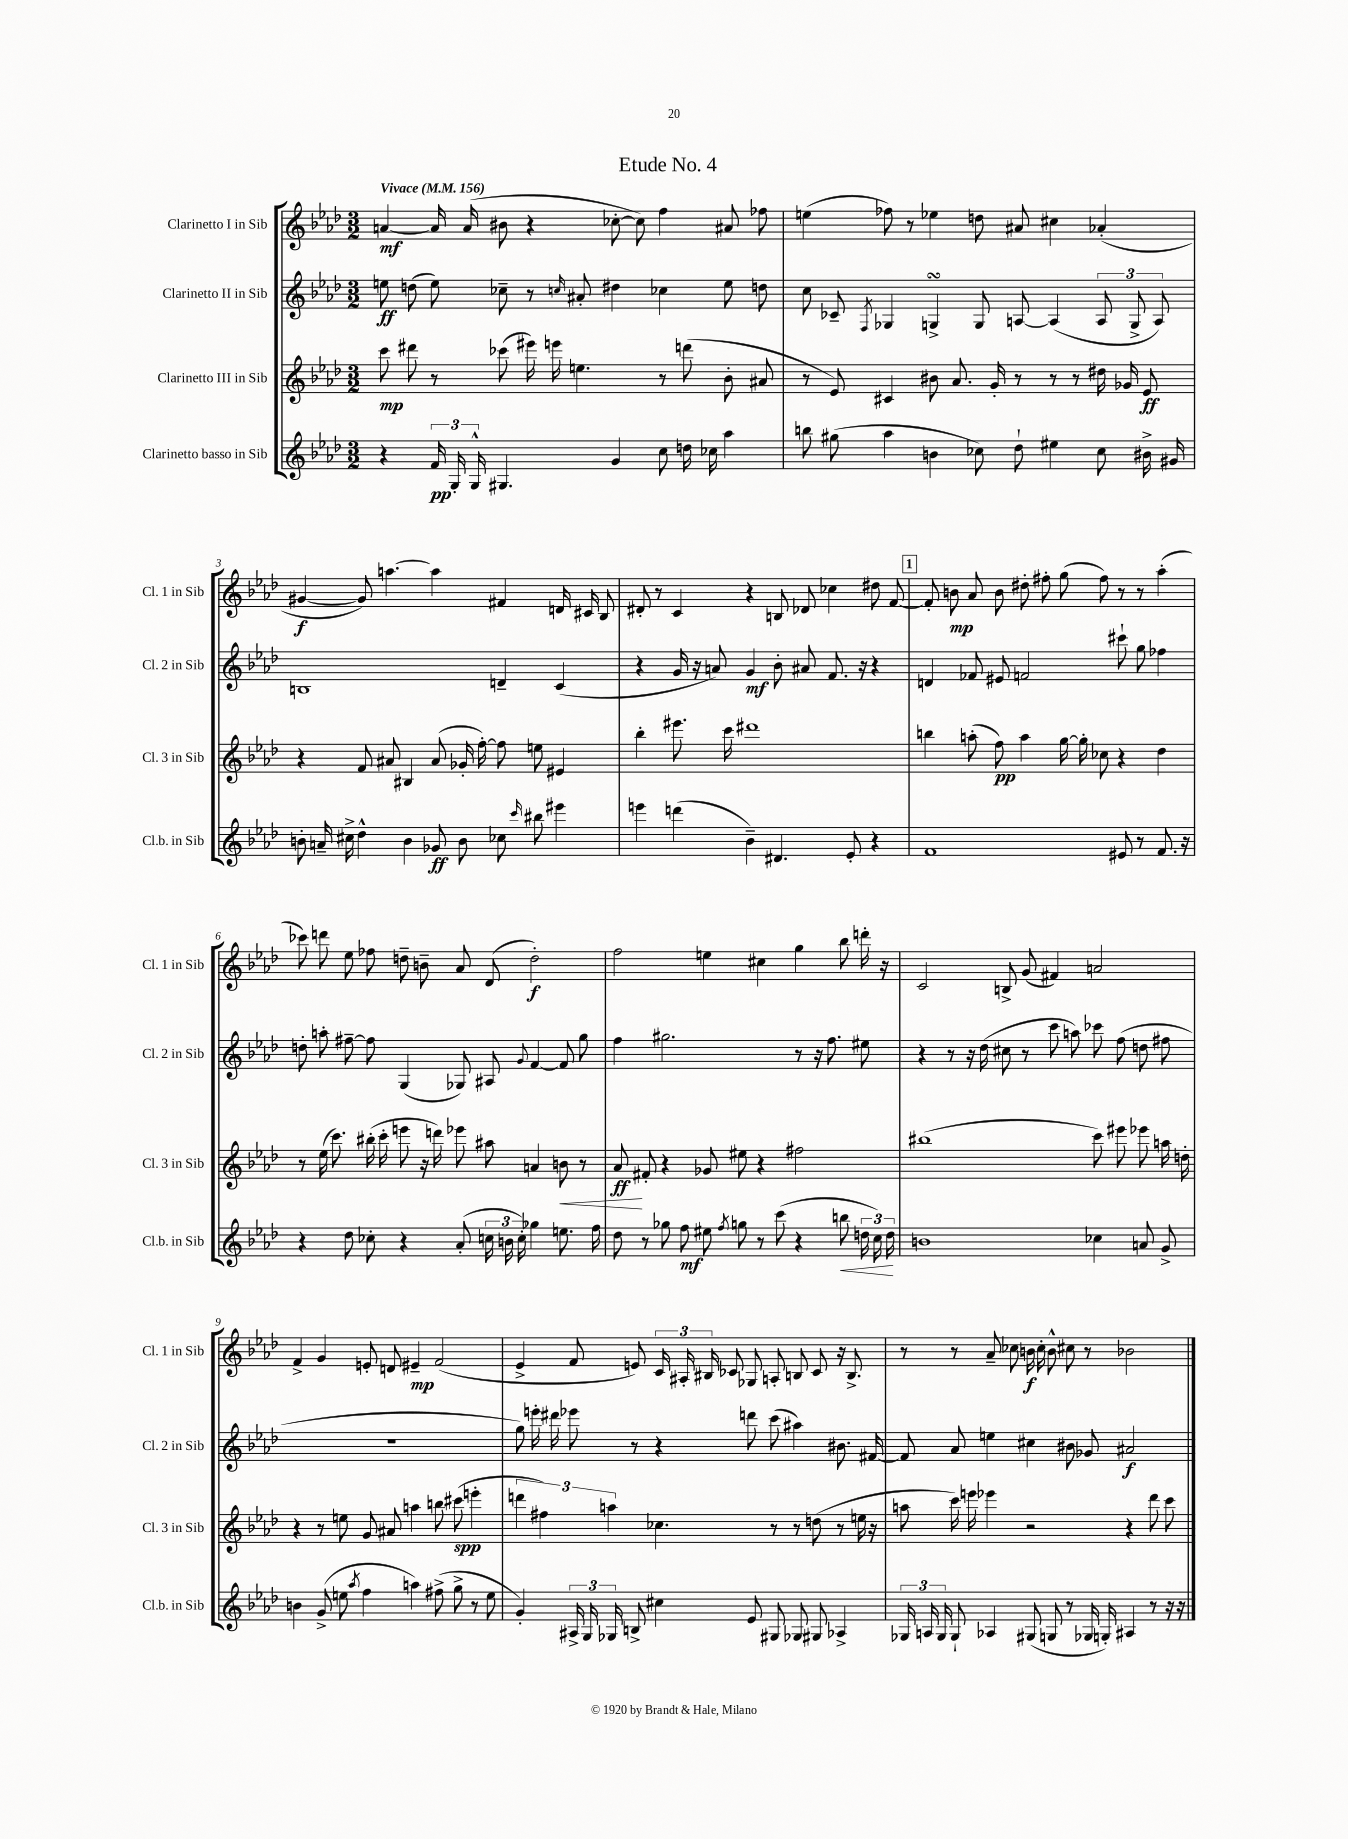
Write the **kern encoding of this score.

**kern	**dynam	**kern	**dynam	**kern	**dynam	**kern	**dynam
*part4	*part4	*part3	*part3	*part2	*part2	*part1	*part1
*staff4	*staff4	*staff3	*staff3	*staff2	*staff2	*staff1	*staff1
*I"Clarinetto basso in Sib	*	*I"Clarinetto III in Sib	*	*I"Clarinetto II in Sib	*	*I"Clarinetto I in Sib	*
*I'Cl.b. in Sib	*	*I'Cl. 3 in Sib	*	*I'Cl. 2 in Sib	*	*I'Cl. 1 in Sib	*
*clefG2	*	*clefG2	*	*clefG2	*	*clefG2	*
*k[b-e-a-d-]	*	*k[b-e-a-d-]	*	*k[b-e-a-d-]	*	*k[b-e-a-d-]	*
*M3/2	*	*M3/2	*	*M3/2	*	*M3/2	*
*MM156	*	*MM156	*	*MM156	*	*MM156	*
=1	=1	=1	=1	=1	=1	=1	=1
!	!	!	!	!	!	!LO:TX:a:B:t=Vivace	!
4r	.	8ccc\	mp	8een\	ff	[4an/	mf
.	.	8ddd#X\	.	(8ddn\	.	.	.
24f/	pp	8r	.	8ee\)	.	16a/]	.
24G'/	.	.	.	.	.	.	.
.	.	.	.	.	.	(16a/	.
24G^^/	.	.	.	.	.	.	.
4.G#X/	.	(8ccc-X\	.	8cc-X~\	.	8b#X\	.
.	.	16eee#X\)	.	8r	.	4r	.
.	.	16eeen\	.	.	.	.	.
.	.	.	.	16qqccn/	.	.	.
.	.	4.een\	.	8a#X'/	.	.	.
4g/	.	.	.	4dd#X\	.	[8cc-X'\	.
.	.	.	.	.	.	8cc-\])	.
8cc\	.	8r	.	4cc-X\	.	4ff\	.
16ddn\	.	(8dddn\	.	.	.	.	.
16cc-X\	.	.	.	.	.	.	.
4aa-\	.	8b-'\	.	8ee\	.	8a#X/	.
.	.	8a#X/	.	8ddn\	.	8ff-X\	.
=2	=2	=2	=2	=2	=2	=2	=2
8bbn\	.	8r	.	8cc\	.	(4een\	.
(8gg#X\	.	8e-/)	.	8c-X~/	.	.	.
.	.	.	.	8qF/	.	.	.
4aa-\	.	4c#X/	.	4G-X/	.	8ff-X\)	.
.	.	.	.	.	.	8r	.
4bn\	.	8b#X\	.	4GnsSsS^/	.	4ee-X\	.
.	.	8.a-/	.	.	.	.	.
8cc-X\)	.	.	.	8G/	.	8ddn\	.
.	.	16g'/	.	.	.	.	.
8dd-`\	.	8r	.	[8An/	.	8a#X/	.
4ee#X\	.	8r	.	(4A/]	.	4cc#X\	.
.	.	8r	.	.	.	.	.
8cc-\	.	16dd#X\	.	12A/	.	(4a-X'/	.
.	.	16g-X/	.	.	.	.	.
.	.	.	.	12G^/	.	.	.
16b#X^\	.	8e-/	ff	.	.	.	.
.	.	.	.	12A/)	.	.	.
16g#X/	.	.	.	.	.	.	.
!!LO:LB:g=z
=3	=3	=3	=3	=3	=3	=3	=3
8bn'\	.	4r	.	1Bn	.	[4g#X/	f
16an~/	.	.	.	.	.	.	.
16cc#X^\	.	.	.	.	.	.	.
4dd-^^\	.	8f/	.	.	.	8g#/])	.
.	.	8a#X/	.	.	.	[4.aan\	.
4b\	.	4B#X/	.	.	.	.	.
8g-X/	ff	(8a#/	.	.	.	4aa\]	.
8b\	.	16g-X'/	.	.	.	.	.
.	.	[16ff'\)	.	.	.	.	.
8cc-X\	.	8ff\]	.	4dn~/	.	4f#X/	.
16qqccc/	.	.	.	.	.	.	.
8bb#X\	.	8een\	.	.	.	.	.
4eee#X\	.	4e#X/	.	(4c/	.	16dn/	.
.	.	.	.	.	.	16c#X/	.
.	.	.	.	.	.	8B-/	.
=4	=4	=4	=4	=4	=4	=4	=4
4eeen\	.	4bb-'\	.	4r	.	8d#X'/	.
.	.	.	.	.	.	8r	.
(4dddn\	.	8.eee#X\	.	16g/	.	4c/	.
.	.	.	.	16r	.	.	.
.	.	.	.	8an/)	.	.	.
.	.	16ccc\	.	.	.	.	.
4b-~\)	.	1ddd#X	.	4g/	mf	4r	.
4.d#X/	.	.	.	8b-'\	.	8Bn/	.
.	.	.	.	8a#X/	.	8d-X/	.
.	.	.	.	8.f/	.	4cc-X\	.
8e-'/	.	.	.	.	.	.	.
.	.	.	.	16r	.	.	.
4r	.	.	.	4r	.	8dd#X\	.
.	.	.	.	.	.	[8f/	.
!!LO:REH:place=s1:t=1
=5	=5	=5	=5	=5	=5	=5	=5
1f	.	4bbn\	.	4dn/	.	8f'/]	.
.	.	.	.	.	.	8bn\	mp
.	.	(8aan'\	.	8f-X/	.	8a-/	.
.	.	8ff\)	pp	8e#X/	.	8b\	.
.	.	4aa\	.	2fn/	.	8dd#X'\	.
.	.	.	.	.	.	8ff#X'\	.
.	.	[16gg\	.	.	.	(8gg\	.
.	.	16gg'\]	.	.	.	.	.
.	.	8cc-X\	.	.	.	8ff#\)	.
8e#X/	.	4r	.	8ccc#X`\	.	8r	.
8r	.	.	.	8gg\	.	8r	.
8.f/	.	4dd-\	.	4ff-X\	.	(4aa-'\	.
16r	.	.	.	.	.	.	.
!!LO:LB:g=z
=6	=6	=6	=6	=6	=6	=6	=6
4r	.	8r	.	8ddn'\	.	8ccc-X\)	.
.	.	(16ee-\	.	8aan'\	.	8dddn\	.
.	.	8.ccc\)	.	.	.	.	.
8dd-\	.	.	.	[8ff#X~\	.	8ee-\	.
8cc-X'\	.	(16bb#X'\	.	8ff#\]	.	8ff-X\	.
.	.	16ccc'\	.	.	.	.	.
4r	.	8eeen\	.	(4G/	.	8ddn~\	.
.	.	16r	.	.	.	8bn~\	.
.	.	16dddn\)	.	.	.	.	.
(8a-'/	.	8eee-X\	.	8G-X/)	.	8a-/	.
24ccn\	.	8aa#X\	.	8A#X/	.	(8d-/	.
24bn\	.	.	.	.	.	.	.
24cc'\)	.	.	.	.	.	.	.
.	.	.	.	8qqg/	.	.	.
4gg-X\	.	4an/	.	[4f/	.	2dd'\)	f
!	!	!	!LO:HP:b	!	!	!	!
8.een\	.	8bn\	<	8f/]	.	.	.
.	.	8r	.	8gg\	.	.	.
16ff\	.	.	.	.	.	.	.
=7	=7	=7	=7	=7	=7	=7	=7
8dd-\	.	8a-/	ff	4ff\	.	2ff\	.
8r	.	8f#X'/	[	.	.	.	.
8gg-X\	.	4r	.	2.gg#X\	.	.	.
8ff\	mf	.	.	.	.	.	.
8ee#X\	.	8g-X/	.	.	.	4een\	.
8qff/	.	.	.	.	.	.	.
8ggn\	.	8ee#X\	.	.	.	.	.
8r	.	4r	.	.	.	4cc#X\	.
(8ccc\	.	.	.	.	.	.	.
4r	.	2ff#X\	.	8r	.	4gg\	.
.	.	.	.	16r	.	.	.
.	.	.	.	8.ff\	.	.	.
!	!LO:HP:b	!	!	!	!	!	!
8bbn\	<	.	.	.	.	8bb-\	.
24ddn\	.	.	.	8ee#X\	.	16dddn'\	.
24cc\)	.	.	.	.	.	.	.
.	.	.	.	.	.	16r	.
24dd\	.	.	.	.	.	.	.
.	[	.	.	.	.	.	.
=8	=8	=8	=8	=8	=8	=8	=8
1bn	.	(1bb#X	.	4r	.	2c/	.
.	.	.	.	8r	.	.	.
.	.	.	.	16r	.	.	.
.	.	.	.	(16dd-\	.	.	.
.	.	.	.	8cc#X\	.	8Bn^/	.
.	.	.	.	8r	.	(8g/	.
.	.	.	.	8ccc\	.	4f#X/)	.
.	.	.	.	8aan\)	.	.	.
4cc-X\	.	8ccc\)	.	8ccc-X\	.	2an/	.
.	.	8eee#X\	.	(8ff\	.	.	.
8an/	.	8eee-X\	.	8ddn\	.	.	.
8g^/	.	16aan\	.	8ff#X\	.	.	.
.	.	16ddn'\	.	.	.	.	.
!!LO:LB:g=z
=9	=9	=9	=9	=9	=9	=9	=9
4bn\	.	4r	.	1.r	.	4f^/	.
(8g^/	.	8r	.	.	.	4g/	.
8een\	.	8een\	.	.	.	.	.
8qaa-/	.	.	.	.	.	.	.
4ff\	.	8g/	.	.	.	8en'/	.
.	.	8a#X/	.	.	.	8dn/	.
4aan\)	.	4aan\	.	.	.	4e#X~/	mp
(8ff#X^\	.	8bbn\	.	.	.	(2f/	.
8gg^\	.	(8ccc#X\	spp	.	.	.	.
8r	.	4eeen'\	.	.	.	.	.
8ee\	.	.	.	.	.	.	.
=10	=10	=10	=10	=10	=10	=10	=10
4g'/)	.	6dddn\	.	8gg\)	.	4e-^/	.
.	.	.	.	16eeen'\	.	.	.
.	.	6ff#X\)	.	.	.	.	.
.	.	.	.	16ddd#X\	.	.	.
24A#X^/	.	.	.	8eee-X\	.	8f/	.
24G/	.	.	.	.	.	.	.
24G-X/	.	6aan\	.	.	.	.	.
8Bn^/	.	.	.	8r	.	8en/)	.
4cc#X\	.	4.cc-X\	.	4r	.	24c/	.
.	.	.	.	.	.	24A#X'/	.
.	.	.	.	.	.	24B#X/	.
.	.	.	.	.	.	8c-X/	.
8e-/	.	.	.	8dddn\	.	8G-X/	.
8G#X/	.	8r	.	(8ccc\	.	8An'/	.
8G-X/	.	8r	.	4aa#X\)	.	8Bn/	.
8G#X/	.	(8ddn\	.	.	.	8c-/	.
4A-X^/	.	8r	.	8.b#X\	.	16r	.
.	.	.	.	.	.	8.B^/	.
.	.	16een\	.	.	.	.	.
.	.	16r	.	[16f#X/	.	.	.
=11	=11	=11	=11	=11	=11	=11	=11
24G-X/	.	8aan\	.	8f#/]	.	8r	.
24An/	.	.	.	.	.	.	.
24G-/	.	.	.	.	.	.	.
8G-`/	.	16ccc\)	.	8a-/	.	8r	.
.	.	16eeen\	.	.	.	.	.
4A-X/	.	4eee-X\	.	4een\	.	8a-~/	.
.	.	.	.	.	.	8cc-X\	.
(8G#X/	.	2r	.	4cc#X\	.	16bn\	f
.	.	.	.	.	.	16cc-'\	.
8Gn/	.	.	.	.	.	8b^^\	.
8r	.	.	.	8b#X\	.	8cc#X\	.
16G-X/	.	.	.	8g-X/	.	8r	.
16Gn'/)	.	.	.	.	.	.	.
4A#X/	.	4r	.	2a#X/	f	2b-X\	.
8r	.	8ddd-\	.	.	.	.	.
16r	.	8ccc\	.	.	.	.	.
16r	.	.	.	.	.	.	.
==	==	==	==	==	==	==	==
*-	*-	*-	*-	*-	*-	*-	*-
